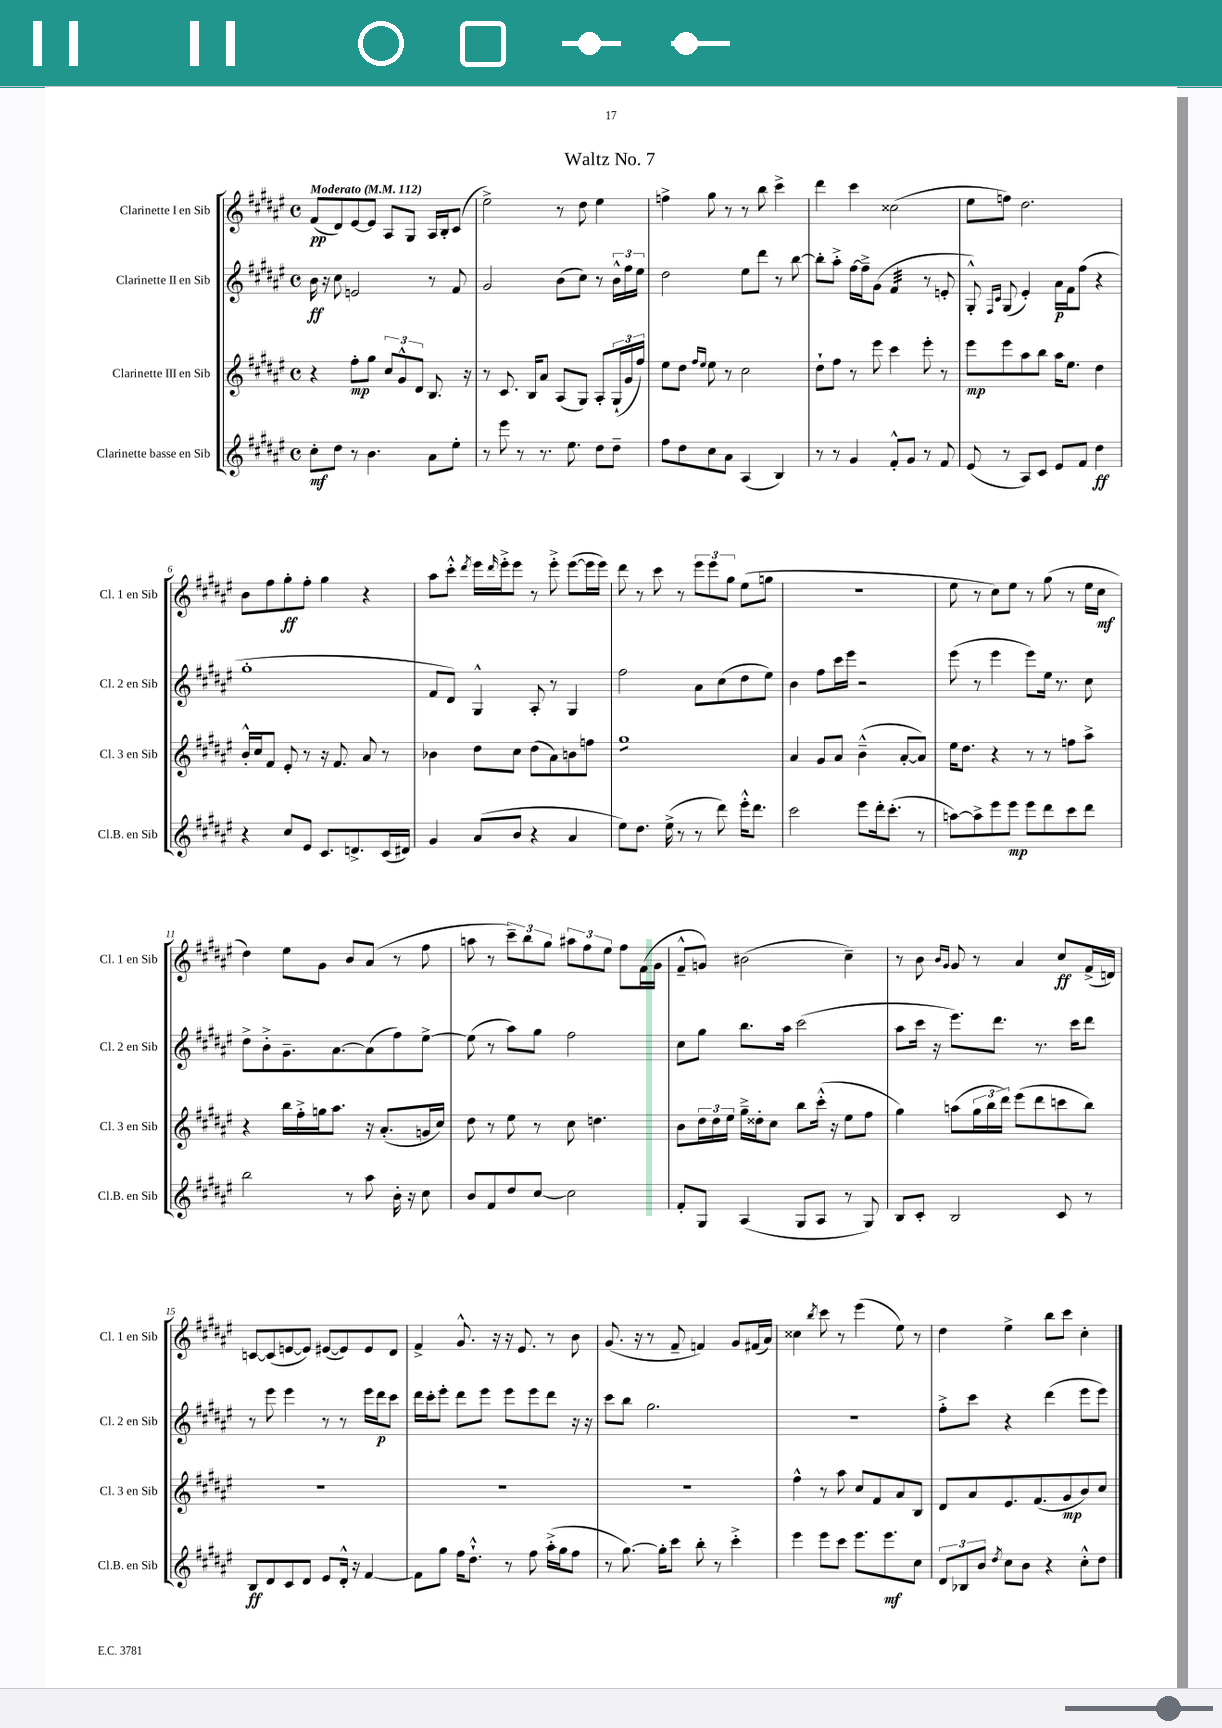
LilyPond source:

\header { title = "Waltz No. 7" }
<<
\new StaffGroup <<
\new Staff = "s0" \with { instrumentName = "Clarinette I en Sib" shortInstrumentName = "Cl. 1 en Sib" } {
    \clef treble \key fis \major \defaultTimeSignature \time 4/4 \tempo "Moderato" 4 = 112
    fis'8\pp( dis'8) eis'8~ eis'8 ais8 gis8 ais16 b16-. cis'8( |
    eis''2->) r8 dis''8 eis''4 |
    f''4-> gis''8 r8 r8 b''8 cis'''4-> |
    dis'''4 cis'''4 cisis''2( |
    eis''8 f''8) dis''2. |
    b'8 fis''8 gis''8-.\ff fis''8-. gis''4 r4 |
    ais''8 cis'''8-.-^ \acciaccatura { dis'''8 } eis'''16 \grace { dis'''16 } eis'''16-.-> eis'''8 r8 eis'''8-.-> eis'''8~( eis'''16 eis'''16) |
    dis'''8 r8 cis'''8 r8 \tuplet 3/2 { eis'''8 eis'''8 gis''8 } eis''8( g''8 |
    R1 |
    eis''8 r8 cis''8) eis''8 r8 gis''8( r8 eis''16 cis''16\mf |
    dis''4) eis''8 gis'8 b'8 ais'8( r8 fis''8 |
    a''8 r8 \tuplet 3/2 { cis'''8--) b''8 gis''8 } \tuplet 3/2 { ais''8 fis''8 eis''8 } fis''8 fis'16( gis'16 |
    fis'8---^ g'8) bis'2( cis''4--) |
    r8 b'8 \grace { b'16 gis'16 } gis'8 r8 ais'4 cis''8\ff fis'16->( d'16) |
    c'8~ c'8( e'8~ e'8) eis'8~( eis'8) eis'8 dis'8 |
    fis'4-> gis'8.-^ r16 r16 eis'8. r8 b'8 |
    gis'8.( r16 r8 fis'8-- f'4) gis'8 fis'16( ais'16) |
    cisis''4 \acciaccatura { b''8 } cis'''8 r8 eis'''4( eis''8) r8 |
    dis''4 eis''4-> b''8 cis'''8 cis''4-. \bar "|." |
}
\new Staff = "s1" \with { instrumentName = "Clarinette II en Sib" shortInstrumentName = "Cl. 2 en Sib" } {
    \clef treble \key fis \major \defaultTimeSignature \time 4/4
    b'16\ff r16 cis''8 e'2 r8 fis'8 |
    gis'2 b'8( cis''8) r8 \tuplet 3/2 { b'16-^ fis''16 eis''16 } |
    dis''2 eis''8 dis'''8 r8 b''8~ |
    b''8-. ais''8-.-> fis''16~ fis''16---> gis'8( fis'4:32 r8 e'8-. |
    gis8-.-^) \grace { fis16 cis'16 } gis8( eis'4-.) ais'16\p fis'16 fis''8( r4 |
    gis''1-. |
    fis'8 dis'8) gis4-^ ais8-. r8 gis4 |
    fis''2 ais'8 cis''8( dis''8 eis''8) |
    b'4 fis''8 cis'''16 eis'''16 r2 |
    eis'''8( r8 eis'''4 eis'''8) eis''16 r8. cis''8 |
    dis''8-> b'8-.-> gis'8.-- ais'8.~ ais'8( fis''8) eis''8~-> |
    eis''8( r8 ais''8) gis''8 fis''2 |
    cis''8 gis''8 b''8. ais''16 cis'''2( |
    ais''8 cis'''16 r16 eis'''8.) dis'''8. r8. cis'''16 dis'''8 |
    r8 eis'''8 eis'''4 r8 r8 eis'''16 dis'''16\p cis'''8 |
    dis'''16 cis'''16-. eis'''8-. dis'''8 eis'''8 eis'''8 eis'''8 dis'''8 r16 r16 |
    cis'''8 b''8 gis''2. |
    R1 |
    fis''8-.-> cis'''8 r4 dis'''4( eis'''8 eis'''8) \bar "|." |
}
\new Staff = "s2" \with { instrumentName = "Clarinette III en Sib" shortInstrumentName = "Cl. 3 en Sib" } {
    \clef treble \key fis \major \defaultTimeSignature \time 4/4
    r4 fis''8-.\mp gis''8 \tuplet 3/2 { cis''8 gis'8-^ dis'8 } b8. r16 |
    r8 cis'8. b16 ais'8 ais8( gis8) ais8-. \tuplet 3/2 { gis16-!( gis'16 fis''16) } |
    eis''8 dis''8 \grace { fis''16 eis''16 } eis''8 r8 cis''2 |
    dis''8-! fis''8 r8 eis'''8 cis'''4 eis'''8-. r8 |
    eis'''8\mp eis'''8 ais''8 b''8 ais''16 eis''8. dis''4 |
    b'16-.-^ cis''16 fis'8 eis'8-. r8 r16 fis'8. ais'8 r8 |
    bes'4 dis''8 cis''8 dis''8( ais'8) b'8 f''8 |
    gis''1:8 |
    ais'4 gis'8 ais'8 b'4---^( ais'8~-. ais'8) |
    eis''16 dis''8. r4 r8 r8 f''8 ais''8-> |
    r4 b''16 fis''16-.-> g''16 ais''8. r16 ais'8.-.( g'16 cis''16) |
    dis''8 r8 eis''8 r8 cis''8 d''4. |
    b'8 \tuplet 3/2 { dis''16 dis''16 eis''16 } gis''16---> disis''16-. cis''8 b''8 cis'''16-.-^( r16 eis''8 fis''8 |
    gis''4) a''8( \tuplet 3/2 { gis''16 b''16 dis'''16) } eis'''8( dis'''8 c'''8 b''8) |
    R1 |
    R1 |
    R1 |
    fis''4-^ r8 ais''8 cis''8 fis'8 ais'8 b8 |
    dis'8 ais'8 eis'8. fis'8.( gis'8\mp b'8) cis''8 \bar "|." |
}
\new Staff = "s3" \with { instrumentName = "Clarinette basse en Sib" shortInstrumentName = "Cl.B. en Sib" } {
    \clef treble \key fis \major \defaultTimeSignature \time 4/4
    cis''8-.\mf dis''8 r8 b'4. ais'8 eis''8-. |
    r8 eis'''8 r8 r8. eis''8. dis''8 dis''8-- |
    fis''8 dis''8 cis''8 ais'8 ais4( b4) |
    r8 r8 gis'4 fis'8-.-^ gis'8 r8 fis'8 |
    eis'8( r8 ais8) cis'8 eis'8 fis'8 dis''4\ff |
    r4 cis''8 eis'8 cis'8. d'8.-> cis'16( dis'16) |
    gis'4 ais'8( b'8 r4 ais'4 |
    eis''8) dis''8. eis''16->( r8 r8 dis'''8) eis'''16-.-^ dis'''8. |
    cis'''2 eis'''8 dis'''16-. cis'''8.-.( r8 |
    a''8~) a''8-> eis'''8 eis'''8\mp eis'''8 dis'''8 cis'''8 dis'''8 |
    b''2 r8 ais''8 b'16-. r16 cis''8 |
    b'8 fis'8 dis''8 cis''8~ cis''2 |
    fis'8-. gis8 ais4( gis8 ais8 r8 gis8) |
    b8 cis'8-. b2 cis'8 r8 |
    b8\ff dis'8 cis'8 dis'8 eis'8 dis'16-.-^ r16 fis'4~ |
    fis'8 gis''8 fis''16 dis''8.-!-^ r8 fis''8 ais''16-.->( gis''16 fis''8 |
    r8 gis''8.~) gis''16-. cis'''8 b''8-. r8 cis'''4-.-> |
    eis'''4 eis'''8 cis'''8 eis'''8. eis'''8.\mf cis''8 |
    \tuplet 3/2 { dis'8 bes8 b'8 } \acciaccatura { dis''8 } cis''8 b'8 r4 cis''8-.-^ dis''8 \bar "|." |
}
>>
>>
